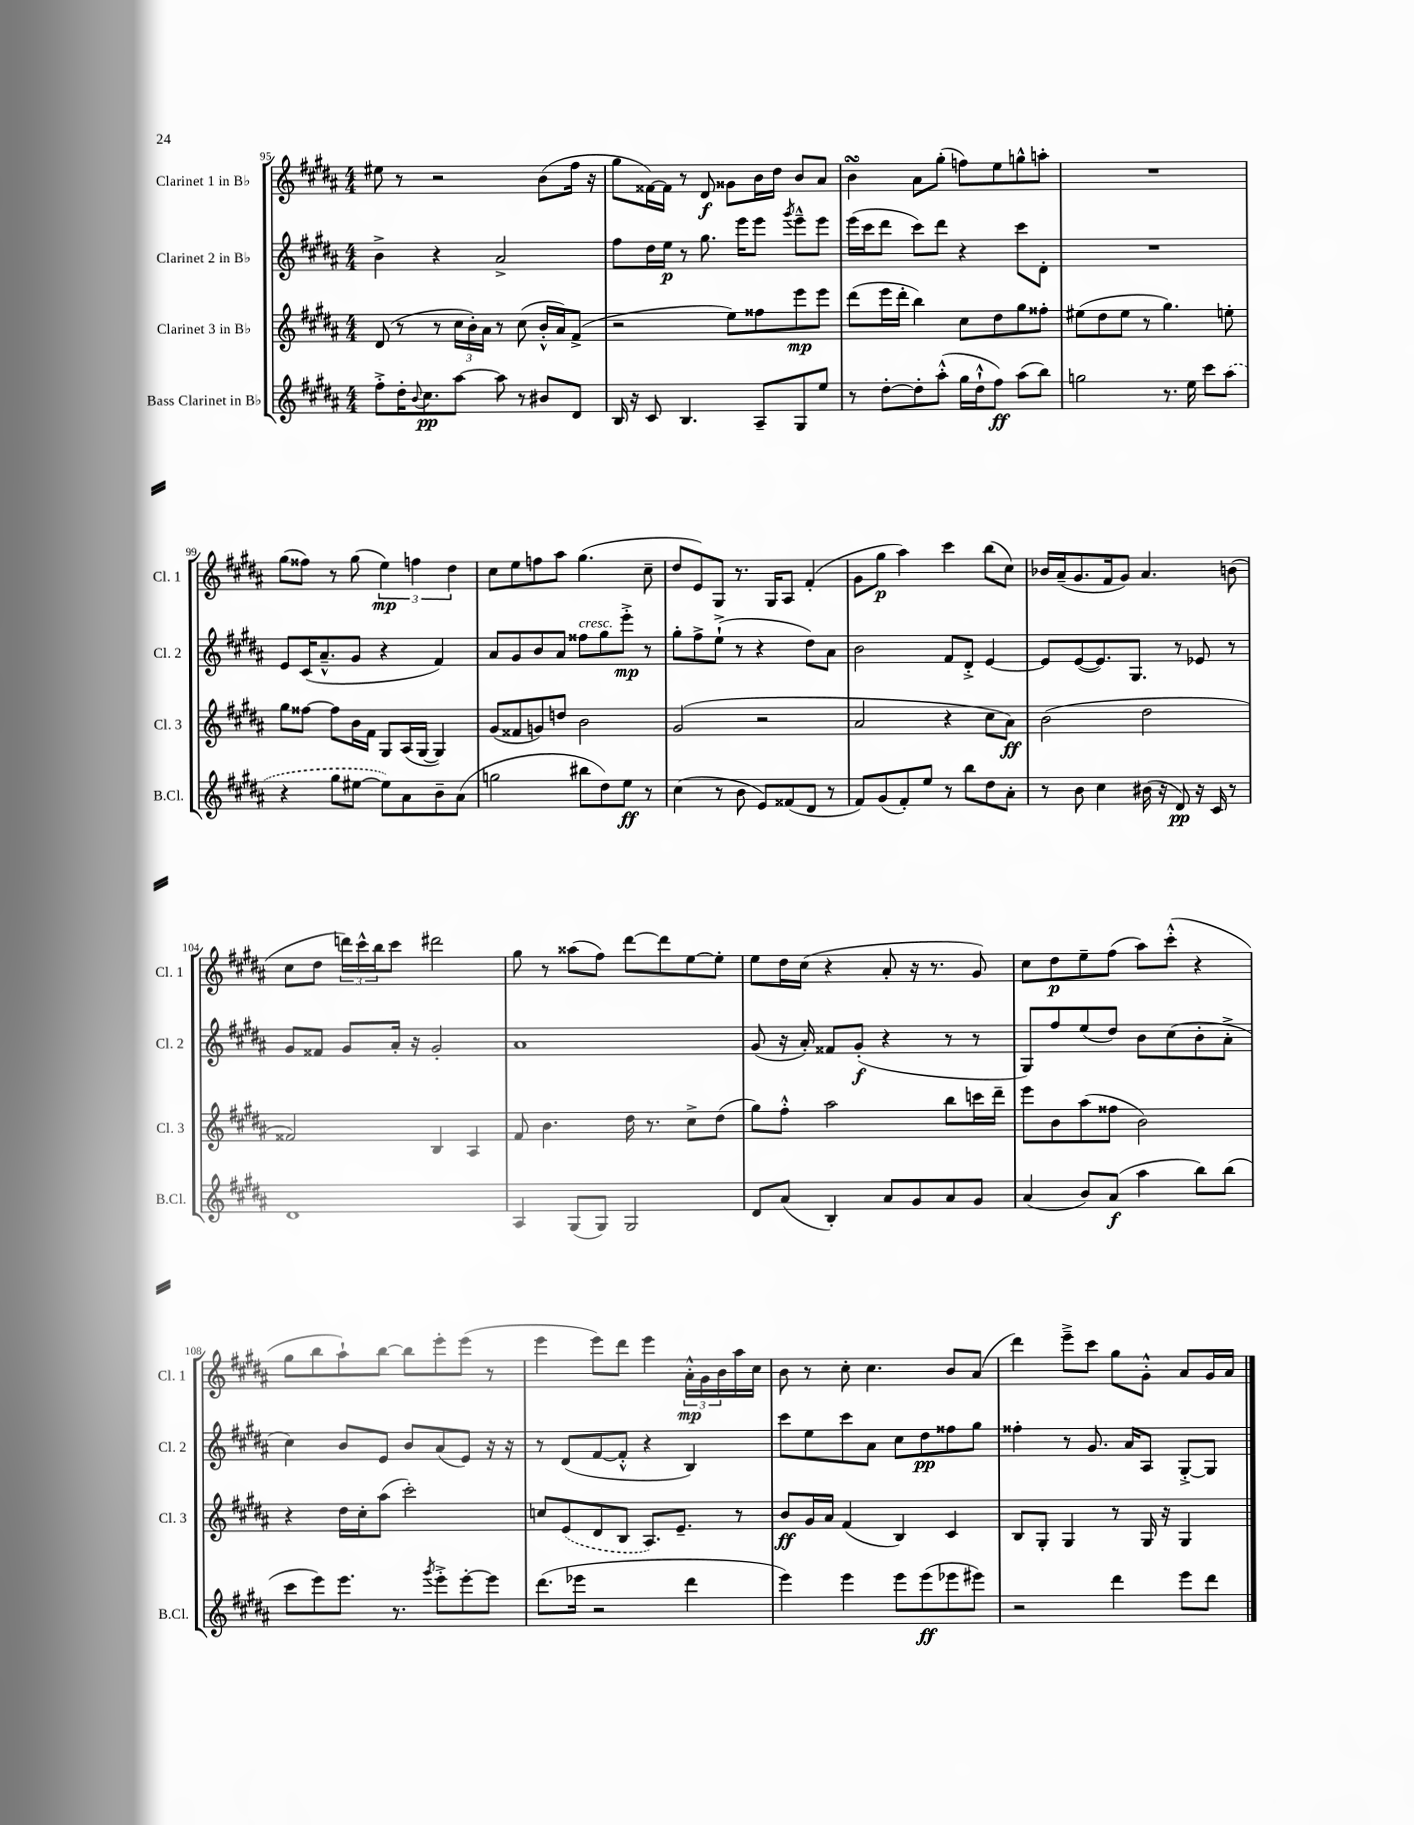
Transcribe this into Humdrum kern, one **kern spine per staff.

**kern	**dynam	**kern	**dynam	**kern	**dynam	**kern	**dynam
*part4	*part4	*part3	*part3	*part2	*part2	*part1	*part1
*staff4	*staff4	*staff3	*staff3	*staff2	*staff2	*staff1	*staff1
*I"Bass Clarinet in B♭	*	*I"Clarinet 3 in B♭	*	*I"Clarinet 2 in B♭	*	*I"Clarinet 1 in B♭	*
*I'B.Cl.	*	*I'Cl. 3	*	*I'Cl. 2	*	*I'Cl. 1	*
*clefG2	*	*clefG2	*	*clefG2	*	*clefG2	*
*k[f#c#g#d#a#]	*	*k[f#c#g#d#a#]	*	*k[f#c#g#d#a#]	*	*k[f#c#g#d#a#]	*
*M4/4	*	*M4/4	*	*M4/4	*	*M4/4	*
=95	=95	=95	=95	=95	=95	=95	=95
8ff#'^\L	.	(8d#/	.	4b^\	.	8ee#X\	.
16dd#'\K	.	8r	.	.	.	8r	.
8qqb/	.	.	.	.	.	.	.
8.cc#\	pp	.	.	.	.	.	.
.	.	8r	.	4r	.	2r	.
[8aa#\J	.	24cc#\LL	.	.	.	.	.
.	.	24b'\)	.	.	.	.	.
.	.	24a#\JJ	.	.	.	.	.
8aa#\]	.	8r	.	2a#^/	.	.	.
8r	.	(8cc#\	.	.	.	.	.
8b#X/L	.	16b'^^/LL	.	.	.	(8b\L	.
.	.	16a#/J)	.	.	.	.	.
8d#/J	.	(8f#^/J	.	.	.	16ff#\Jk	.
.	.	.	.	.	.	16r	.
=96	=96	=96	=96	=96	=96	=96	=96
16B/	.	2r	.	8ff#\L	.	8gg#\L	.
16r	.	.	.	.	.	.	.
8c#/	.	.	.	16dd#\L	.	[16f##X\L)	.
.	.	.	.	16ee\JJ	p	16f##\JJ]	.
4.B/	.	.	.	8r	.	8r	.
.	.	.	.	8.gg#\	.	8d#/	f
.	.	8ee\L)	.	.	.	8g##X\L	.
.	.	.	.	16eee\KL	.	.	.
8A#~/L	.	8ff##X\	.	8eee\J	.	16b\L	.
.	.	.	.	.	.	16dd#\JJ	.
.	.	.	.	8qggg#/	.	.	.
8G#/	.	8eee\	mp	8eee~^^\L	.	8b/L	.
8ee/J	.	8eee\J	.	8eee\J	.	8a#/J	.
=97	=97	=97	=97	=97	=97	=97	=97
8r	.	(8ddd#\L	.	(16eee\LL	.	4bsSSs\	.
.	.	.	.	16ccc#\J	.	.	.
[8dd#'\L	.	16eee\L	.	8ddd#\J	.	.	.
.	.	16ddd#'\JJ	.	.	.	.	.
8dd#'\]	.	4bb\)	.	8ccc#\L)	.	8a#\L	.
(8aa#'^^\J	.	.	.	8ddd#\J	.	(8gg#'\J	.
16gg#\LL	.	8cc#\L	.	4r	.	8ffn\L)	.
16dd#`^^\J	.	.	.	.	.	.	.
8ff#\J)	ff	8dd#\	.	.	.	8ee\	.
(8aa#\L	.	8gg#\	.	8ccc#\L	.	8ggn^^\	.
8bb\J)	.	8ff##X'\J	.	8d#'\J	.	8aan'\J	.
=98	=98	=98	=98	=98	=98	=98	=98
2ggn\	.	(8ee#X\L	.	1r	.	1r	.
.	.	8dd#\	.	.	.	.	.
.	.	8ee#\J	.	.	.	.	.
.	.	8r	.	.	.	.	.
8.r	.	4.gg#\)	.	.	.	.	.
16ee\	.	.	.	.	.	.	.
8ccc#\L	.	.	.	.	.	.	.
(8aa#\J	.	8een'\	.	.	.	.	.
!!LO:LB:g=z
=99	=99	=99	=99	=99	=99	=99	=99
4r	.	8gg#\L	.	8e/L	.	(8gg#\L	.
.	.	[8ff##X\J	.	(16c#/K	.	8ff##X\J)	.
.	.	.	.	8.a#~^^/	.	.	.
8gg#\L	.	8ff##\L]	.	.	.	8r	.
[8ee#X\J	.	16b\L	.	8g#/J	.	(8gg#\	.
.	.	16f#\JJ	.	.	.	.	.
8ee#\L])	.	8G#/L	.	4r	.	6ee\)	mp
8a#\	.	(16A#/L	.	.	.	.	.
.	.	.	.	.	.	6ffn\	.
.	.	[16G#/JJ	.	.	.	.	.
8b~\	.	4G#/])	.	4f#/)	.	.	.
.	.	.	.	.	.	6dd#\	.
(8a#\J	.	.	.	.	.	.	.
=100	=100	=100	=100	=100	=100	=100	=100
2ggn\	.	(8g#/L	.	8a#/L	.	8cc#\L	.
.	.	8f##X/	.	8g#/	.	8ee\	.
.	.	8gn/)	.	8b/	.	8ffn\	.
.	.	8ddn/J	.	8a#/J	.	8aa#\J	.
!	!	!	!	!LO:TX:a:i:t=cresc.	!	!	!
8bb#X\L	.	2b\	.	8ff##X\L	.	(4.gg#\	.
8dd#\)	.	.	.	8gg#\	.	.	.
8ee\J	ff	.	.	8eee'^\J	mp	.	.
8r	.	.	.	8r	.	8cc#~\	.
=101	=101	=101	=101	=101	=101	=101	=101
(4cc#\	.	(2g#/	.	8gg#'\L	.	8dd#/L	.
.	.	.	.	8ff#^\	.	8e/)	.
8r	.	.	.	(8ee`^\J	.	8G#/J	.
8b\	.	.	.	8r	.	8.r	.
8e/L)	.	2r	.	4r	.	.	.
.	.	.	.	.	.	16G#/KL	.
(8f##X/	.	.	.	.	.	8A#/J	.
8d#/J	.	.	.	8dd#\L)	.	(4f#'/	.
8r	.	.	.	8a#\J	.	.	.
=102	=102	=102	=102	=102	=102	=102	=102
8f#/L)	.	2a#/	.	2b\	.	8g#\L	.
(8g#/	.	.	.	.	.	8gg#\J	p
8f#'/)	.	.	.	.	.	4aa#\)	.
8ee/J	.	.	.	.	.	.	.
8r	.	4r	.	8f#/L	.	4ccc#\	.
8bb\L	.	.	.	8d#'^/J	.	.	.
8dd#\	.	8cc#\L	.	[4e/	.	(8bb\L	.
8a#'\J	.	8a#\J)	ff	.	.	8cc#\J)	.
=103	=103	=103	=103	=103	=103	=103	=103
8r	.	(2b\	.	8e/L]	.	16b-X/LL	.
.	.	.	.	.	.	(16a#~/J	.
8b\	.	.	.	([8e/	.	8.g#/	.
4cc#\	.	.	.	8.e/])	.	.	.
.	.	.	.	.	.	16f#/k	.
.	.	.	.	.	.	8g#/J)	.
.	.	.	.	8.G#/J	.	.	.
(16b#X\	.	2dd#\	.	.	.	4.a#/	.
16r	.	.	.	.	.	.	.
8d#/)	pp	.	.	8r	.	.	.
16r	.	.	.	8e-X/	.	.	.
16c#/	.	.	.	.	.	.	.
8r	.	.	.	8r	.	(8bn\	.
!!LO:LB:g=z
=104	=104	=104	=104	=104	=104	=104	=104
1d#	.	2f##X/)	.	8g#/L	.	8cc#\L	.
.	.	.	.	8f##X/J	.	8dd#\J	.
.	.	.	.	8g#/L	.	24dddn\LL)	.
.	.	.	.	.	.	24ccc#^^\	.
.	.	.	.	.	.	24bb\J	.
.	.	.	.	16a#'/Jk	.	8ccc#\J	.
.	.	.	.	16r	.	.	.
.	.	4B/	.	2g#'/	.	2ddd#X\	.
.	.	4A#/	.	.	.	.	.
=105	=105	=105	=105	=105	=105	=105	=105
4A#/	.	8f#/	.	1a#	.	8gg#\	.
.	.	4.b\	.	.	.	8r	.
(8G#/L	.	.	.	.	.	(8aa##X\L	.
8G#/J)	.	.	.	.	.	8ff#\J)	.
2G#/	.	16dd#\	.	.	.	[8ddd#\L	.
.	.	8.r	.	.	.	.	.
.	.	.	.	.	.	8ddd#\]	.
.	.	8cc#^\L	.	.	.	[8ee\	.
.	.	(8dd#\J	.	.	.	8ee'\J]	.
=106	=106	=106	=106	=106	=106	=106	=106
8d#/L	.	8gg#\L)	.	(8g#/	.	8ee\L	.
(8a#/J	.	8ff#'^^\J	.	16r	.	16dd#\L	.
.	.	.	.	16a#'/)	.	(16cc#\JJ	.
4B'/)	.	2aa#\	.	8f##X/L	.	4r	.
.	.	.	.	(8g#'/J	f	.	.
8a#/L	.	.	.	4r	.	8a#'/	.
8g#/	.	.	.	.	.	16r	.
.	.	.	.	.	.	8.r	.
8a#/	.	8bb\L	.	8r	.	.	.
8g#/J	.	16cccn\L	.	8r	.	8g#/)	.
.	.	16ddd#~\JJ	.	.	.	.	.
=107	=107	=107	=107	=107	=107	=107	=107
(4a#/	.	8eee\L	.	8G#/L)	.	8cc#\L	.
.	.	8b\	.	8ff#/	.	8dd#\	p
8b/L)	.	(8aa#\	.	(8ee/	.	8ee~\	.
(8a#/J	f	8ff##X\J	.	8dd#/J)	.	(8ff#\J	.
4aa#\	.	2b\)	.	8b\L	.	8aa#\L)	.
.	.	.	.	(8cc#\	.	(8ccc#'^^\J	.
8bb\L)	.	.	.	8b'\	.	4r	.
(8bb\J	.	.	.	8a#'^\J	.	.	.
!!LO:LB:g=z
=108	=108	=108	=108	=108	=108	=108	=108
8ccc#\L	.	4r	.	4cc#\)	.	8gg#\L	.
8eee\)	.	.	.	.	.	8bb\	.
8.eee\J	.	16dd#\LL	.	8b/L	.	8aa#`\)	.
.	.	16cc#'\J	.	.	.	.	.
.	.	(8aa#\J	.	8e/J	.	[8bb\J	.
8.r	.	.	.	.	.	.	.
.	.	2ccc#'\)	.	8b/L	.	8bb\L]	.
8qggg#/	.	.	.	.	.	.	.
8eee'^\L	.	.	.	(8a#/	.	8eee'\	.
[8eee'\	.	.	.	8e/J)	.	(8eee\J	.
8eee\J]	.	.	.	16r	.	8r	.
.	.	.	.	16r	.	.	.
=109	=109	=109	=109	=109	=109	=109	=109
(8.ddd#\L	.	8ccn/L	.	8r	.	4eee\	.
.	.	(8e/	.	(8d#/L	.	.	.
16eee-X\Jk	.	.	.	.	.	.	.
2r	.	8d#/	.	[8f#/	.	8eee\L)	.
.	.	8B/J	.	8f#'^^/J]	.	8ddd#\J	.
.	.	8.A#/L)	.	4r	.	4eee\	.
.	.	8.e~/J	.	.	.	.	.
4ddd#\	.	.	.	4B/)	.	24a#'^^\LL	mp
.	.	.	.	.	.	24g#\	.
.	.	.	.	.	.	24b\	.
.	.	8r	.	.	.	16aa#\	.
.	.	.	.	.	.	16cc#\JJ	.
=110	=110	=110	=110	=110	=110	=110	=110
4eee\)	.	8b/L	ff	8ccc#\L	.	8b\	.
.	.	16g#/L	.	8ee\	.	8r	.
.	.	16a#/JJ	.	.	.	.	.
4eee\	.	(4f#/	.	8ccc#\	.	8cc#'\	.
.	.	.	.	8a#\J	.	4.cc#\	.
8eee\L	.	4B/)	.	8cc#\L	.	.	.
(8eee\	ff	.	.	8dd#\	pp	.	.
8eee-X\	.	4c#/	.	8ff##X\	.	8b/L	.
8eee#X\J)	.	.	.	8gg#\J	.	(8a#/J	.
=111	=111	=111	=111	=111	=111	=111	=111
2r	.	8B/L	.	4ff##X'\	.	4ddd#\)	.
.	.	8G#'/J	.	.	.	.	.
.	.	4G#/	.	8r	.	8eee~^\L	.
.	.	.	.	8.g#/	.	8ccc#\J	.
4ddd#\	.	8r	.	.	.	8gg#\L	.
.	.	.	.	16a#/KL	.	.	.
.	.	16G#/	.	8A#/J	.	8g#'^^\J	.
.	.	16r	.	.	.	.	.
8eee\L	.	4G#/	.	[8G#'^/L	.	8a#/L	.
8ddd#\J	.	.	.	8G#/J]	.	16g#/L	.
.	.	.	.	.	.	16a#/JJ	.
==	==	==	==	==	==	==	==
*-	*-	*-	*-	*-	*-	*-	*-
